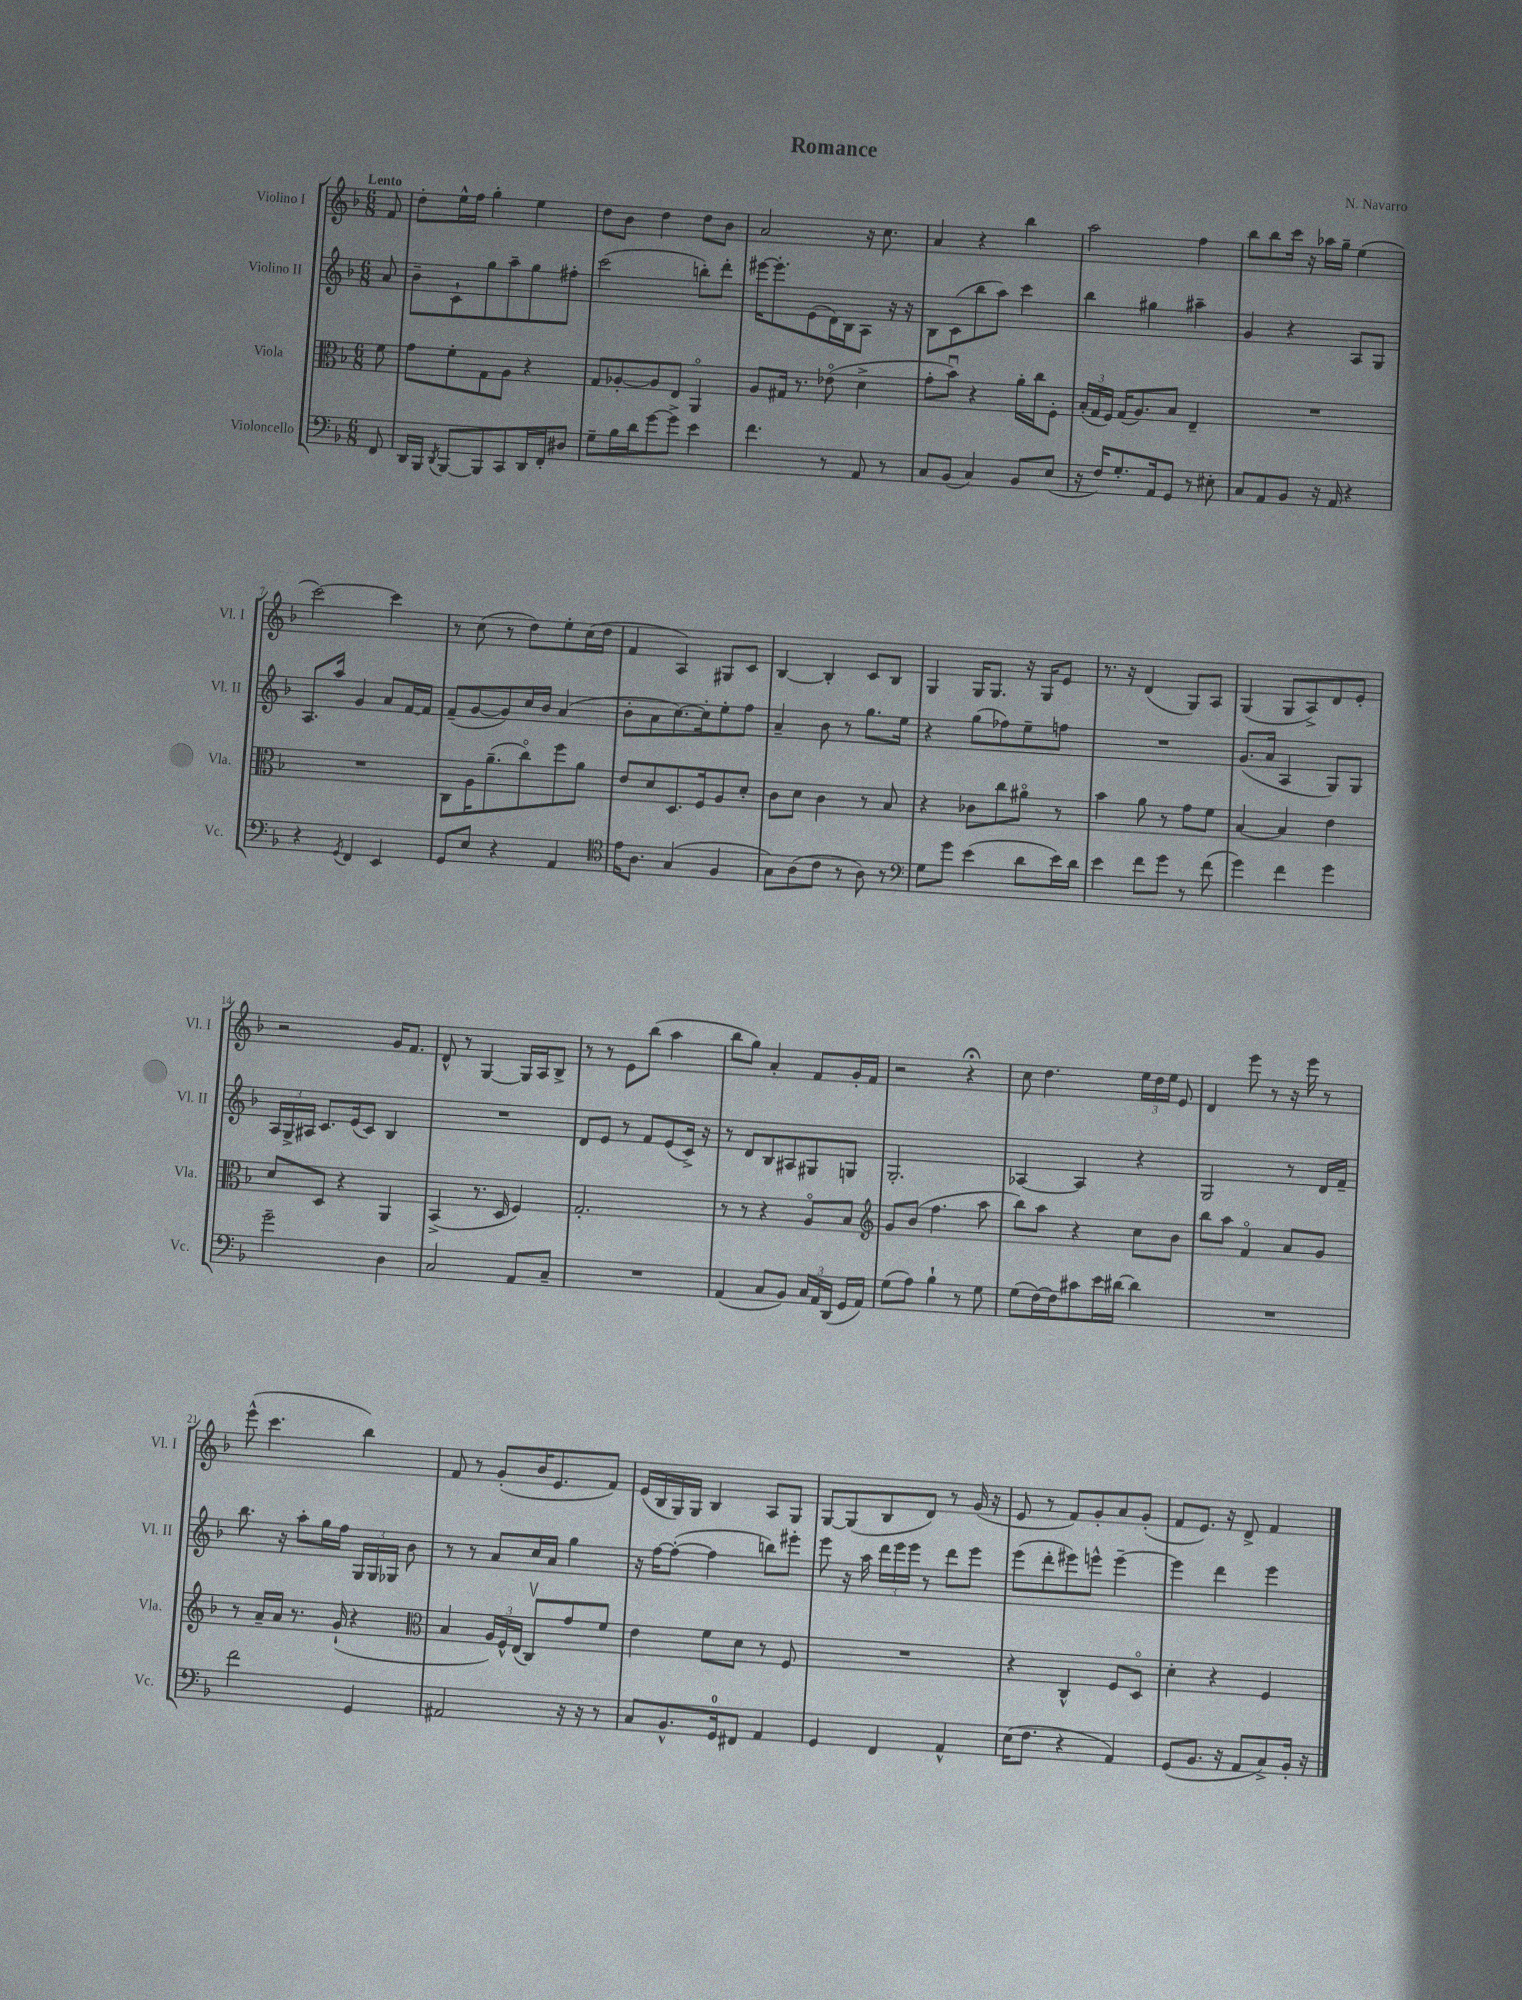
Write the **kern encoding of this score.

**kern	**kern	**kern	**kern
*staff4	*staff3	*staff2	*staff1
*clefF4	*clefC3	*clefG2	*clefG2
*k[b-]	*k[b-]	*k[b-]	*k[b-]
*M6/8	*M6/8	*M6/8	*M6/8
8FF/	8f\	8a/	8f/
=	=	=	=
16DD/LL	8g\L	8b-~\L	8dd'\L
16BBB-/JJ	.	.	.
8qDD/	.	.	.
[8BBB-/L	8f'\	8c`\	16ee^^\L
.	.	.	16ff\JJ
8BBB-/]	8G\	8gg\	4gg'\
8CC/	8A\J	8aa~\	.
16DD/L	4r	8gg\	4ee\
16FF'/J	.	.	.
8D#/J	.	8ff#'\J	.
=	=	=	=
8G~\L	8G/L	(2ccc\	8dd\L
16B-\L	[8A-'/	.	8b-\J
16d\J	.	.	.
[8g\	8A-/]	.	4dd\
8g^\]J	8E/J	.	.
4e\	4AAo/	8bb'\L)	8dd\L
.	.	8ddd'\J	8b-\J
=	=	=	=
4.f\	8A/L	[16eee#\LK	2a/
.	.	8.eee#'\]	.
.	16G#/Jk	.	.
.	8.r	.	.
.	.	(8e\	.
8r	(8e-o\	16d\L)	.
.	.	16B-\J	.
8AA/	4d^\	8A\J	16r
.	.	.	8.cc\
8r	.	16r	.
.	.	16r	.
=	=	=	=
8C/L	8g'\L	8B-\L	4a/
(8BB-/J	8b-u\J)	(8c\	.
4C/)	4r	8bb-\	4r
.	.	8aa\J)	.
8BB-/L	16a'\LL	4ccc\	4bb-\
.	16cc\J	.	.
(8E/J	8F'\J	.	.
=	=	=	=
16r	(24B-'/LL	4bb-\	2aa\
.	24G/	.	.
16F/LK)	.	.	.
.	24F/JJ)	.	.
8.G'/	(16G/LK	.	.
.	8.A/)	.	.
.	.	4gg#\	.
16AA/k	.	.	.
8GG/J	8B-/J	.	.
8r	4E~/	4aa#~\	4ff\
8E#'\	.	.	.
=	=	=	=
8C/L	2.r	4g/	8bb-\L
8AA/	.	.	8bb-\
8BB-/J	.	4r	16ccc\Jk
.	.	.	16r
16r	.	.	16aa-\LL
16AA/	.	.	16gg~\JJ
4r	.	8A/L	(4ee\
.	.	8G/J	.
=	=	=	=
4r	2.r	8.A/L	[2ccc\)
.	.	16aa/Jk	.
8qGG/	.	.	.
4FF/	.	4g/	.
4EE/	.	8a/L	4ccc\]
.	.	[16f/L	.
.	.	16f/]JJ	.
=	=	=	=
8GG/L	8C\L	(8f~/L	8r
8E/J	16A\K	[8g/	(8cc\
.	(8.a~\	.	.
4r	.	8g/])	8r
.	8cco\)	16cc/L	8dd\L)
.	.	16b-/JJ	.
4AA/	8ff\	(4a/	8ee'\
.	8a\J	.	(16cc\L
.	.	.	16dd\JJ
=	=	=	=
*clefC4	*	*	*
16e\LK	8e/L	8b-'\L	4f/
8.A\J	.	.	.
.	8d/	8a\	.
(4G/	8.D/	[8.cc\)	4A/)
.	16F/k	16cc'\]k	.
4F/	8A/	8ee'\	8G#/L
.	8d'/J	8ff\J	8c/J
=	=	=	=
8G\L)	8c\L	4a~/	[4B-/
(8A\	8d\J	.	.
8c\J	4c\	8b-\	4B-'/]
8r	.	8r	.
8A\)	8r	8.gg\L	8c/L
8r	8B-/	.	8B-/J
.	.	16ee\Jk	.
=	=	=	=
*clefF4	*	*	*
8G\L	4r	4r	4G/
8g\J	.	.	.
(4e\	8c-\L	(8gg\L	16G/LK
.	.	.	8.G/J
.	8cc\	8ff-\)	.
8d\L	8a#o\J	8ee~\	16r
.	.	.	16G/LK
16e\L)	8r	8ff\J	8e/J
16d\JJ	.	.	.
=	=	=	=
4e\	4b-\	2.r	8.r
.	.	.	16r
8f\L	8a\	.	(4d/
8g\J	8r	.	.
8r	8g\L	.	8G/L)
(8f\	8f\J	.	8A/J
=	=	=	=
4g\)	[4B-/	(8.g/L	(4G/
.	.	16a/Jk	.
4f\	4B-/]	4A/	8G/L
.	.	.	8A^/)
4g\	4e\	8G/L)	8d/
.	.	8G/J	8e'/J
=	=	=	=
2g~\	8d/L	24A/LL	2r
.	.	24G^/	.
.	.	24A#/JJ	.
.	8D/J	8.c/L	.
.	4r	.	.
.	.	(16e/k	.
.	.	8c/J)	.
4D\	4AA/	4B-/	16g/LK
.	.	.	8.f/J
=	=	=	=
2C/	(4BB-^/	2.r	8d^^/
.	.	.	8r
.	8.r	.	[4G/
.	16D/	.	.
8AA/L	4F/)	.	16G/]LL
.	.	.	16A/J
8C~/J	.	.	8B-^/J
=	=	=	=
2.r	2.G'/	8d/L	8r
.	.	8e/J	8r
.	.	8r	8e\L
.	.	8f/L	(8bb-\J
.	.	(8e/	4aa\
.	.	16c^/Jk)	.
.	.	16r	.
=	=	=	=
(4AA/	8r	8r	8bb-\L
.	8r	8d/L	8gg\J)
8C/L	4r	8B-/	4a'/
8BB-/J)	.	8A#/	.
24C/LL	8Ao/L	8G#/	8f/L
24AA/	.	.	.
(24DD/JJ	.	.	.
16GG/LL	8B-/J	8G/J	16g'/L
16AA/JJ)	.	.	16f/JJ
=	=	=	=
*	*clefG2	*	*
(8G\L	8g/L	2.G'/	2r
8A\J)	(8b-/J	.	.
4B-`\	4.ff\	.	.
8r	.	.	4r;
8G\	8aa\	.	.
=	=	=	=
(8G\L	8bb-\L)	[4A-/	8cc\
[16F\L)	8aa\J	.	4.dd\
16F\]J	.	.	.
8c#\	4r	4A-/]	.
16e\L	.	.	.
[16d#\JJ	.	.	.
4d#\]	8cc\L	4r	24ee\LL
.	.	.	24dd\
.	.	.	24ee\JJ
.	8b-\J	.	8e/
=	=	=	=
2.r	8bb-\L	2G/	4d/
.	8aa\J	.	.
.	4fo/	.	8eee\
.	.	.	8r
.	8a/L	8r	16r
.	.	.	16eee\
.	8g/J	16d/LL	8r
.	.	16f~/JJ	.
=	=	=	=
2f\	8r	8.bb-\	(8eee^^\
.	16a~/LL	.	4.ccc\
.	16a/JJ	16r	.
.	8.r	8aa'\L	.
.	.	16gg\L	.
.	(16g`/	16ff\JJ	.
4GG/	4r	24G/LL	4bb-\)
.	.	24G/	.
.	.	24G-/JJ	.
.	.	8b-\	.
=	=	=	=
*	*clefC3	*	*
2AA#/	4B-/	8r	8f/
.	.	8r	8r
.	24A/LL)	8a/L	(8g'/L
.	24F^^/	.	.
.	(24E/JJ	.	.
.	8Cv/L)	16cc/L	16b-/K
.	.	16a/JJ	8.e/
16r	8g/	4gg\	.
16r	.	.	.
8r	8f/J	.	8f/J)
=	=	=	=
8C/L	4e\	16r	(16e/LL
.	.	[16ff\LK	16B-/
8.BB-^^/	.	(8ff'\_J	16G/)
.	.	.	16G/JJ
.	8f\L	4ff\]	4B-/
16GG/k	.	.	.
8FF#/J	8d\J	.	.
4AA/	8r	8bb\L)	8A/L
.	8F/	8eee#'\J	8G/J
=	=	=	=
4GG/	2.r	8eee\	[8G/L
.	.	16r	(8G/]
.	.	16aa\	.
4FF/	.	24ddd\LL	8B-/
.	.	24eee\	.
.	.	24eee\JJ	.
.	.	8r	8d/J)
4AA^^/	.	8ddd\L	8r
.	.	8eee\J	(16g/
.	.	.	16r
=	=	=	=
(16E\LK	4r	(8eee\L	8e/
8.F\J	.	.	.
.	.	8ddd'\	8r
4r	4C^^/	8eee#\)	8f/L)
.	.	8eee^^\J	8g'/
4AA/)	8F/L	[4eee~\	8a/
.	8Do/J	.	(8g'/J
=	=	=	=
(8GG/L	4d'\	4eee\]	8f/L
8.BB-/J	.	.	8.e/J)
.	4r	4ddd\	.
16r	.	.	16r
8AA/L	.	.	8d^/
8C^/)	4F/	4eee\	4f/
16BB-'/Jk	.	.	.
16r	.	.	.
==	==	==	==
*-	*-	*-	*-
